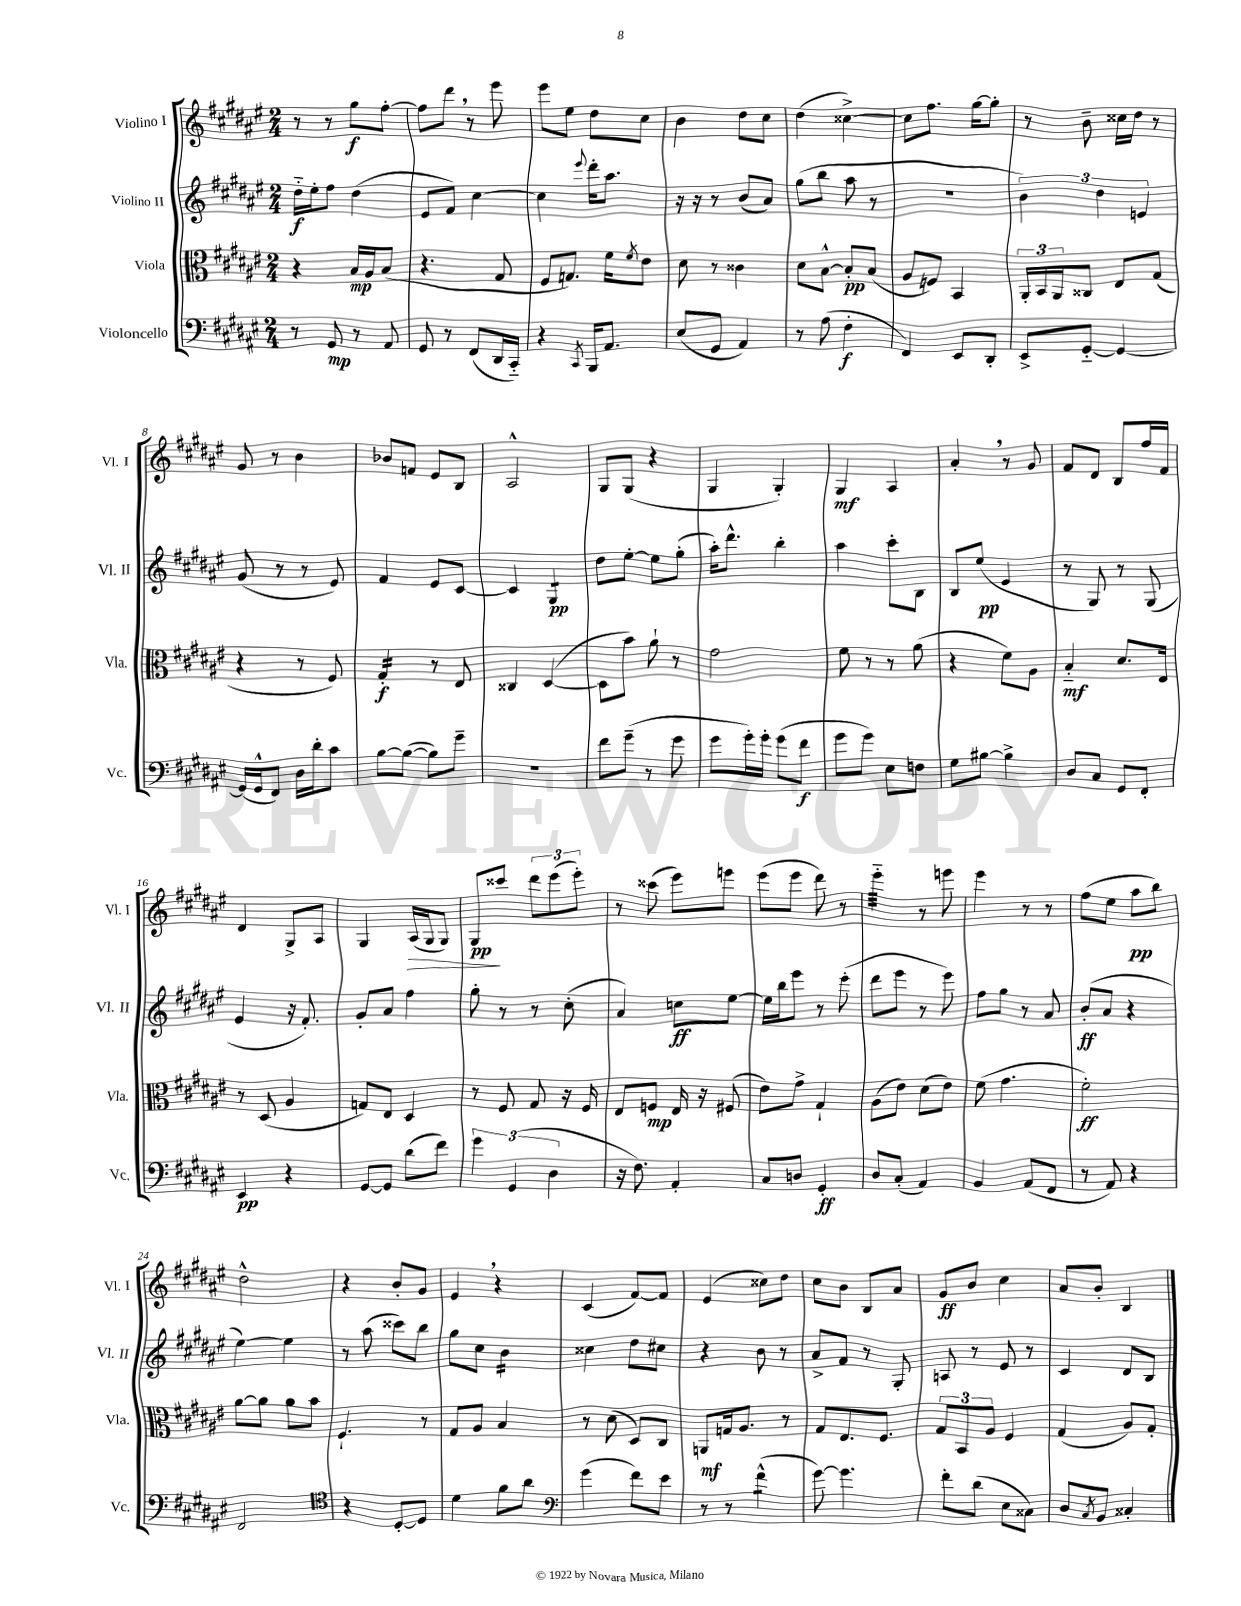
<<
\new StaffGroup <<
\new Staff = "s0" \with { instrumentName = "Violino I" shortInstrumentName = "Vl. I" } {
    \clef treble \key fis \major \numericTimeSignature \time 2/4
    r8 r8 gis''8\f fis''8~-. |
    fis''8 dis'''8 \breathe r8 eis'''8 |
    eis'''8 eis''8 dis''8 cis''8 |
    b'4 dis''8 cis''8 |
    dis''4( cisis''4~->) |
    cisis''8 fis''8. gis''16~ gis''8-. |
    r8 b'8-- cisis''16 dis''16 r8 |
    gis'8 r8 b'4 |
    bes'8 f'8 eis'8 b8 |
    ais2-^ |
    gis8 gis8( r4 |
    gis4 gis4-.) |
    gis4\mf ais4 |
    ais'4-. \breathe r8 gis'8 |
    fis'8 dis'8 b8 fis''16 fis'16 |
    dis'4 gis8-> ais8 |
    gis4 ais16\>( gis16 gis8) |
    gis8\pp\! cisis'''8 \tuplet 3/2 { dis'''8 eis'''8( eis'''8-.) } |
    r8 cisis'''8( eis'''8) e'''8 |
    eis'''8( eis'''8 dis'''8) r8 |
    eis'''4:32-_ r8 e'''8 |
    eis'''4 r8 r8 |
    fis''8( eis''8 ais''8\pp b''8) |
    dis''2-^ |
    r4 b'8-. gis'8 |
    eis'4 \breathe r4 |
    cis'4( fis'8~) fis'8 |
    eis'4( cisis''8) dis''8 |
    cis''8 b'8 b8 ais'8 |
    gis'8\ff b'8 cis''4 |
    ais'8 b'8-. b4 \bar "|." |
}
\new Staff = "s1" \with { instrumentName = "Violino II" shortInstrumentName = "Vl. II" } {
    \clef treble \key fis \major \numericTimeSignature \time 2/4
    dis''16-_\f eis''16-. fis''8 dis''4( |
    eis'8 fis'8) cis''4~ |
    cis''4 \appoggiatura { eis'''8 } dis'''16-. ais''8. |
    r16 r16 r8 b'8( ais'8) |
    gis''8( b''8 ais''8 r8 |
    r2 |
    \tuplet 3/2 { b'4) dis''4 e'4 } |
    gis'8( r8 r8 eis'8) |
    fis'4 eis'8 cis'8~ |
    cis'4 gis4:8\pp |
    dis''8 eis''8~-. eis''8 gis''8-.( |
    ais''16-.) dis'''8.-^ b''4-. |
    ais''4 cis'''8-. b8 |
    b8 eis''8\pp( eis'4 |
    r8 gis8) r8 gis8( |
    eis'4 r16 fis'8.-.) |
    gis'8-. ais'8 fis''4 |
    gis''8-. r8 r8 cis''8-.( |
    ais'4) c''8\ff eis''8~ |
    eis''16 b''16 eis'''8 r8 eis'''8-.( |
    dis'''8 eis'''8 r8 eis'''8) |
    fis''8 gis''8 r8 ais'8 |
    b'8-.\ff( ais'8 r4 |
    eis''4~) eis''4 |
    r8 ais''8( cisis'''8) b''8 |
    gis''8 cis''8 b'4:16 |
    cisis''4 dis''8 cis''8 |
    r4 b'8 r8 |
    ais'8-> fis'8 r8 gis8-. |
    a8 r8 eis'8 r8 |
    cis'4 dis'8 b8 \bar "|." |
}
\new Staff = "s2" \with { instrumentName = "Viola" shortInstrumentName = "Vla." } {
    \clef alto \key fis \major \numericTimeSignature \time 2/4
    r4 b16\mp ais16 b8( |
    r4. gis8 |
    fis8 g8.) fis'16 \acciaccatura { fis'8 } eis'8 |
    dis'8 r8 cisis'4 |
    dis'8 b8~-^ b8-.\pp b8( |
    ais8 f8) b,4 |
    \tuplet 3/2 { ais,16-. b,16 ais,16 } cisis8 eis8 gis8( |
    r4 r8 fis8) |
    gis4:16-.\f r8 eis8 |
    cisis4 dis4~( |
    dis8 b'8) ais'8-! r8 |
    gis'2 |
    fis'8 r8 r8 ais'8( |
    r4 fis'8) ais8 |
    b4-_\mf dis'8. eis16 |
    r8 dis8( ais4 |
    g8) eis8 dis4 |
    r8 fis8 gis8 r16 fis16 |
    eis8 f8\mp eis16 r16 fis8( |
    eis'8) gis'8-> gis4-! |
    ais8( eis'8) dis'8( eis'8) |
    fis'8( gis'4. |
    fis'2-.\ff) |
    ais'8~ ais'8 ais'8 b'8 |
    fis4.-! r8 |
    gis8 ais8 b4 |
    r8 dis'8( dis8) cis8 |
    a,8\mf g16 ais8. r8 |
    gis8 eis8. fis8. |
    \tuplet 3/2 { gis8 b,8 ais8 } fis4 |
    gis4( ais8) gis8-. \bar "|." |
}
\new Staff = "s3" \with { instrumentName = "Violoncello" shortInstrumentName = "Vc." } {
    \clef bass \key fis \major \numericTimeSignature \time 2/4
    r8 gis,8\mp r8 ais,8 |
    gis,8 r8 fis,8( dis,16 cis,16-_) |
    r4 \acciaccatura { cis,8 } b,,16 ais,8. |
    eis8( gis,8 ais,4) |
    r8 ais8( fis4-.\f |
    fis,4) eis,8 dis,8-. |
    eis,8-> gis,8~-_ gis,4~ |
    gis,16( gis,16-^ fis,8) dis16 dis'16-. cis'8 |
    b8~ b8~( b8) gis'8-- |
    r2 |
    fis'8 gis'8--( r8 gis'8 |
    gis'8 gis'16-.) gis'16-. gis'8( fis'8\f |
    gis'8 gis'8) eis8 f8 |
    gis8 bis8~ bis4-> |
    dis8 cis8 gis,8 fis,8-. |
    eis,4\pp r4 |
    gis,8~ gis,8 dis'8( fis'8) |
    \tuplet 3/2 { gis'4 gis,4( dis4 } |
    r16 fis8.) ais,4-. |
    cis8 d8 gis,4-.\ff |
    dis8 cis8-.( ais,4) |
    b,4 ais,8( fis,8 |
    r8 ais,8) r4 |
    fis,2 |
    \clef tenor r4 dis8~-. dis8 |
    dis'4 fis'8 ais'8 |
    \clef bass gis'4( fis'8) eis'8 |
    r8 r8 fis'4:8-^( |
    gis'8~) gis'4. |
    fis'8-. dis'8( eis8 cisis8) |
    dis8 \acciaccatura { cis8 } b,8 cisis4-. \bar "|." |
}
>>
>>
